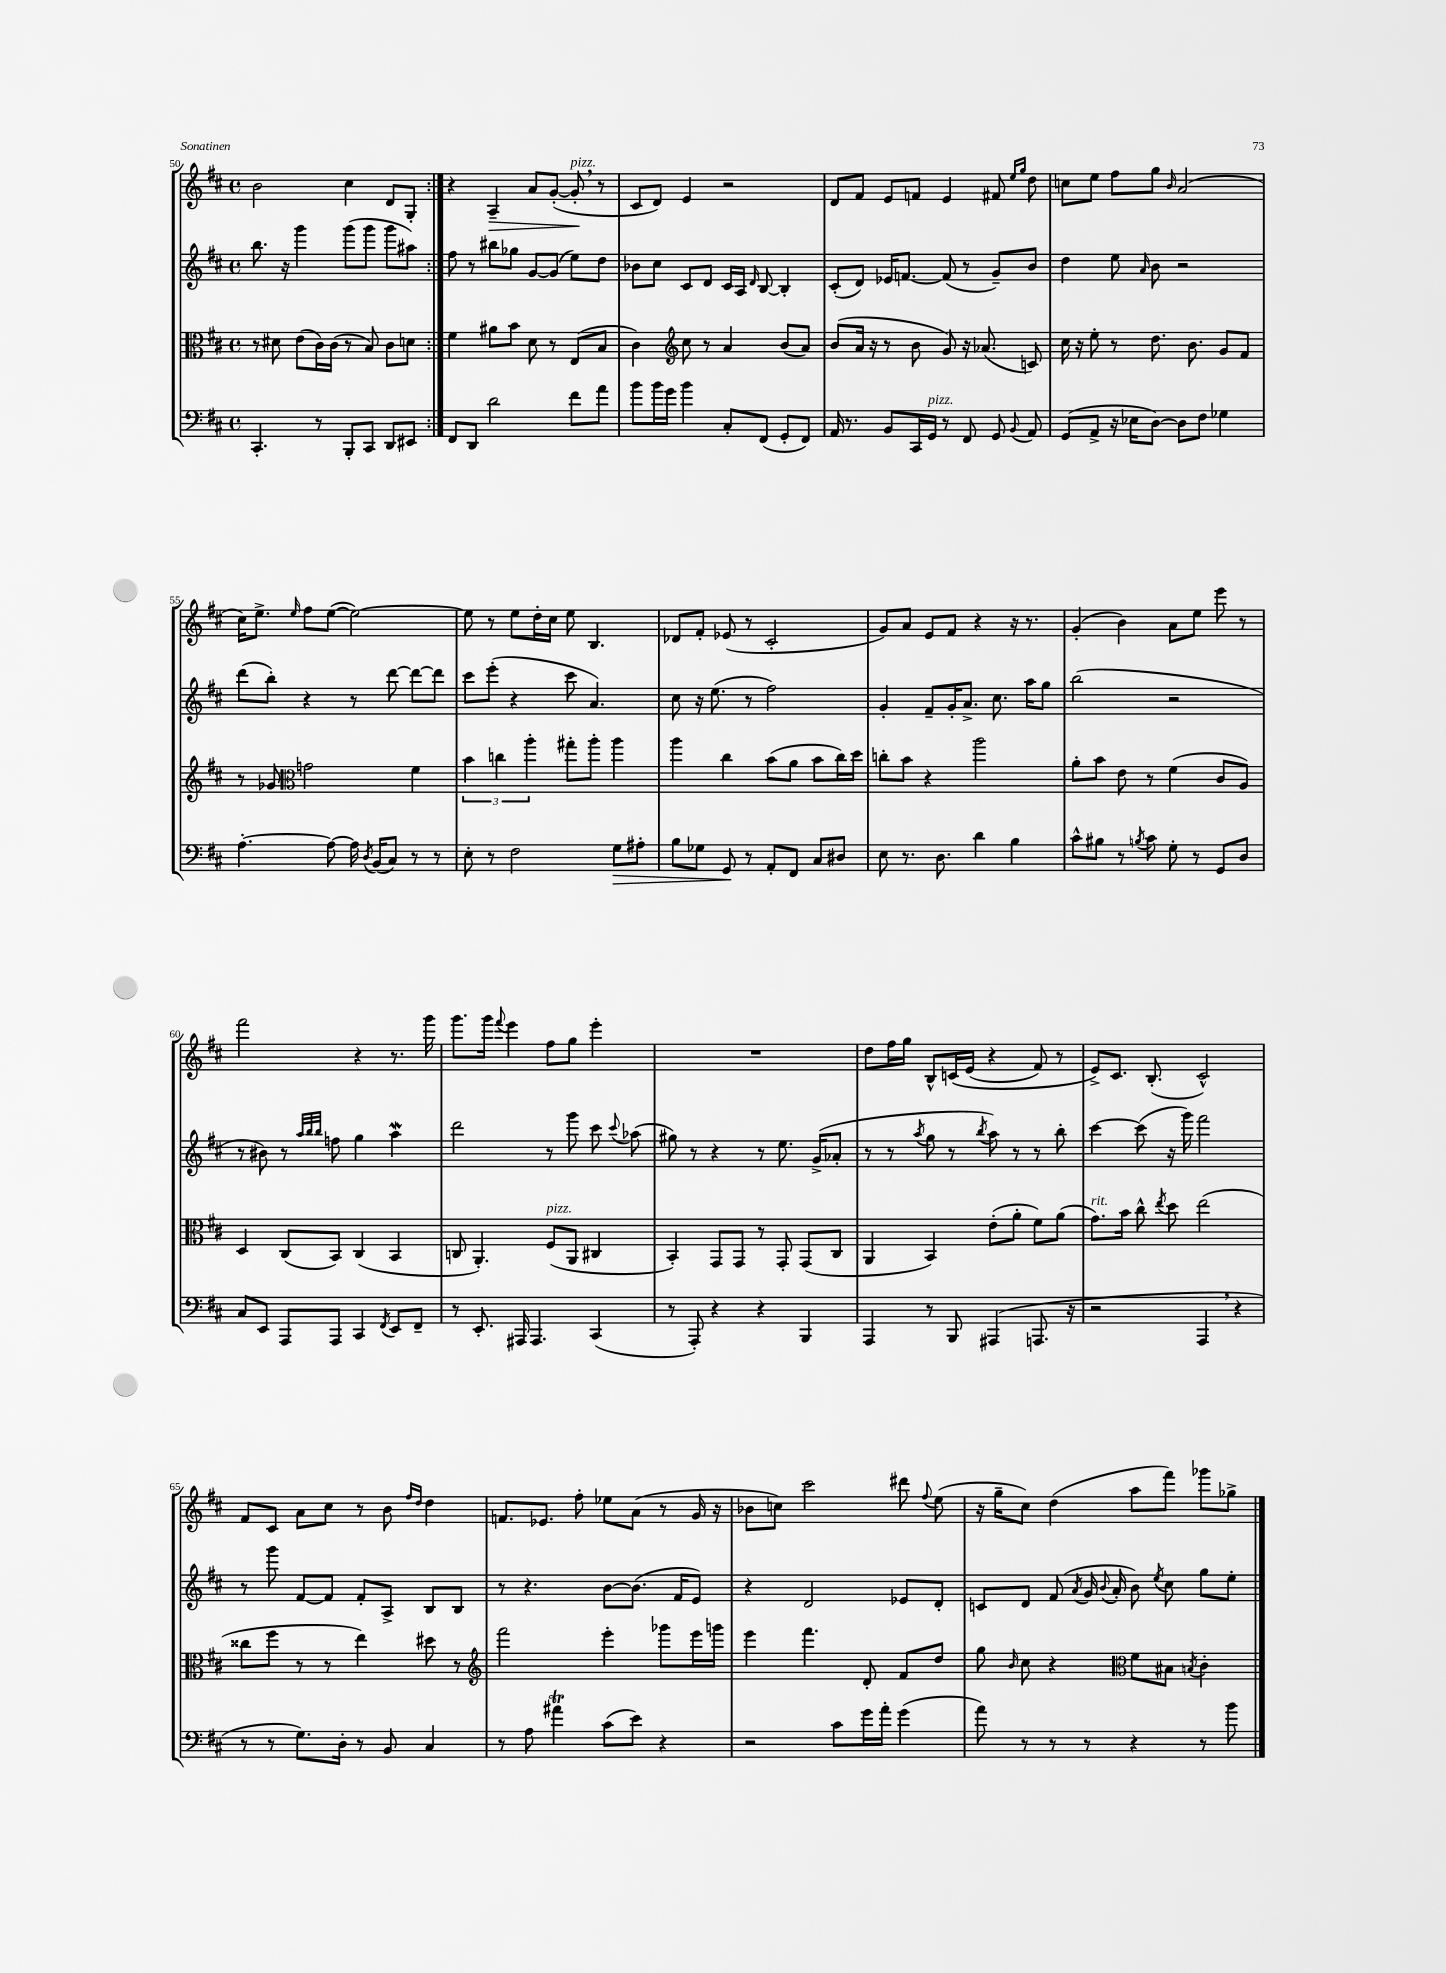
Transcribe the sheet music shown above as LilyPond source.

<<
\new StaffGroup <<
\new Staff = "s0" {
    \clef treble \key d \major \defaultTimeSignature \time 4/4
    \autoBeamOff \repeat volta 2 { b'2 cis''4 d'8[ g8]-. | }
    r4 a4--\> a'8[ g'8]~-.( g'8-.\!^\markup { \italic "pizz." } \breathe r8 |
    cis'8[ d'8]) e'4 r2 |
    d'8[ fis'8] e'8[ f'8] e'4 fis'8 \grace { e''16[ g''16] } d''8 |
    c''8[ e''8] fis''8[ g''8] \grace { b'16 } a'2( |
    cis''16[) e''8.]-> \grace { e''16 } fis''8[ e''8]~( e''2~) |
    e''8 r8 e''8[ d''16-. cis''16] e''8 b4. |
    des'8[ fis'8]-. ees'8( r8 cis'2-. |
    g'8[) a'8] e'8[ fis'8] r4 r16 r8. |
    g'4-.( b'4) a'8[ e''8] e'''8 r8 |
    fis'''2 r4 r8. g'''16 |
    g'''8.[ g'''16] \appoggiatura { fis'''8 } e'''4 fis''8[ g''8] e'''4-. |
    R1 |
    d''8[ fis''16 g''16] b8[-^ c'16\( e'16]( r4 fis'8) r8 |
    e'8[->\) cis'8.] b8.-.( cis'2-^) |
    fis'8[ cis'8] a'8[ cis''8] r8 b'8 \grace { fis''16[ d''16] } d''4 |
    f'8.[ ees'8.] fis''8-. ees''8[ a'8]( r8 g'16 r16 |
    bes'8[ c''8]) cis'''2 dis'''8 \appoggiatura { fis''8 } e''8( |
    r16 g''16[-- cis''8]) d''4( a''8[ fis'''8]) ges'''8[ ges''8]-> \bar "|." |
}
\new Staff = "s1" {
    \clef treble \key d \major \defaultTimeSignature \time 4/4
    \autoBeamOff \repeat volta 2 { b''8. r16 g'''4 g'''8[( g'''8] g'''8[ ais''8]) | }
    fis''8 r8 bis''8[ ges''8] g'8[~ g'8]( e''8[) d''8] |
    bes'8[ cis''8] cis'8[ d'8] cis'16[ a16] \grace { d'16 } b8~ b4-. |
    cis'8[-.( d'8]) ees'16[ f'8.]~ f'8( r8 g'8[--) b'8] |
    d''4 e''8 \grace { a'16 } b'8 r2 |
    d'''8[( b''8]-.) r4 r8 d'''8~ d'''8[~ d'''8] |
    cis'''8[ e'''8]-.( r4 cis'''8 a'4.) |
    cis''8 r16 e''8.( r8 fis''2) |
    g'4-. fis'8[-- g'16-. a'8.]-> cis''8. a''16[ g''8] |
    b''2( r2 |
    r8 bis'8) r8 \grace { a''32[ b''32 b''32] } f''8 g''4 a''4\mordent |
    d'''2 r8 g'''8 cis'''8 \appoggiatura { cis'''8 } aes''8( |
    gis''8) r8 r4 r8 e''8. g'16[->( aes'8]-. |
    r8 r8 \acciaccatura { a''8 } g''8 r8 \acciaccatura { b''8 } a''8) r8 r8 b''8-. |
    cis'''4~ cis'''8( r16 g'''16) fis'''2 |
    r8 g'''8 fis'8[~ fis'8] fis'8[-. a8]-> b8[ b8] |
    r8 r4. b'8[~ b'8.]( fis'16[ e'8]) |
    r4 d'2 ees'8[ d'8]-. |
    c'8[ d'8] fis'8( \acciaccatura { a'8 } g'16 \appoggiatura { b'8 } a'16-. b'8) \acciaccatura { e''8 } cis''8 g''8[ e''8]-. \bar "|." |
}
\new Staff = "s2" {
    \clef alto \key d \major \defaultTimeSignature \time 4/4
    \autoBeamOff \repeat volta 2 { r8 dis'8 e'8[( cis'16) cis'16]( r8 b8) cis'8[ d'8] | }
    fis'4 ais'8[ b'8] d'8 r8 e8[( b8] |
    cis'4) \clef treble cis''8 r8 a'4 b'8[( a'8]) |
    b'8[( a'16] r16 r8 b'8 g'8) r16 aes'8.( c'8) |
    cis''16 r16 e''8-. r8 d''8. b'8. g'8[ fis'8] |
    r8 ges'8 \clef alto g'2 fis'4 |
    \tuplet 3/2 { b'4 c''4 a''4-. } gis''8[-. a''8]-. a''4 |
    a''4 cis''4 b'8[( a'8] b'8[ cis''16) d''16] |
    c''8[-. b'8] r4 a''2 |
    a'8[-. b'8] e'8 r8 fis'4( cis'8[ a8]) |
    d4 cis8[( b,8]) cis4( b,4 |
    c8 a,4.-.) fis8[^\markup { \italic "pizz." }( a,8] cis4 |
    b,4-.) g,8[ g,8] r8 g,8-. g,8[( cis8] |
    a,4 b,4) e'8[-.( a'8]-. fis'8[) a'8]( |
    g'8.[^\markup { \italic "rit." }) b'16] cis''8-^ \acciaccatura { e''8 } d''8 e''2( |
    cisis''8[ fis''8] r8 r8 e''4) dis''8 r8 |
    \clef treble fis'''2 e'''4-. ges'''8[ e'''16 g'''16] |
    e'''4 fis'''4. d'8-. fis'8[ d''8] |
    g''8 \grace { b'16 } cis''8 r4 \clef alto fis'8[ bis8] \acciaccatura { b8 } cis'4-. \bar "|." |
}
\new Staff = "s3" {
    \clef bass \key d \major \defaultTimeSignature \time 4/4
    \autoBeamOff \repeat volta 2 { cis,4.-. r8 b,,8[-. cis,8] d,8[ eis,8] | }
    fis,8[ d,8] d'2 fis'8[ a'8] |
    b'8[ b'16 g'16] b'4 cis8[-. fis,8]( g,8[-. fis,8]) |
    a,16 r8. b,8[ cis,16 g,16]^\markup { \italic "pizz." } r8 fis,8 g,8 \appoggiatura { b,8 } a,8 |
    g,8[( a,8]-> r16 ees16[ d8]~) d8[ fis8] ges4 |
    a4.~-. a8~ a16 \acciaccatura { d8 } b,16[( cis8]) r8 r8 |
    e8-. r8 fis2 g8[\> ais8]-. |
    b8[ ges8] g,8\! r8 a,8[-. fis,8] cis8[ dis8] |
    e8 r8. d8. d'4 b4 |
    cis'8[-^ bis8] r8 \acciaccatura { b8 } cis'8 g8-. r8 g,8[ d8] |
    cis8[ e,8] a,,8[ a,,8] cis,4 \acciaccatura { fis,8 } e,8[ fis,8]-- |
    r8 e,8.-. ais,,16 ais,,4. cis,4( |
    r8 a,,8-.) r4 r4 b,,4 |
    a,,4 r8 b,,8 ais,,4( a,,8. r16 |
    r2 a,,4 \breathe r4 |
    r8 r8 g8.[) d16]-. r8 b,8 cis4 |
    r8 a8 ais'4\trill cis'8[( e'8]) r4 |
    r2 cis'8[ g'16 a'16]-. g'4( |
    a'8) r8 r8 r8 r4 r8 b'8 \bar "|." |
}
>>
>>
\layout { \context { \Score currentBarNumber = #50 } }
